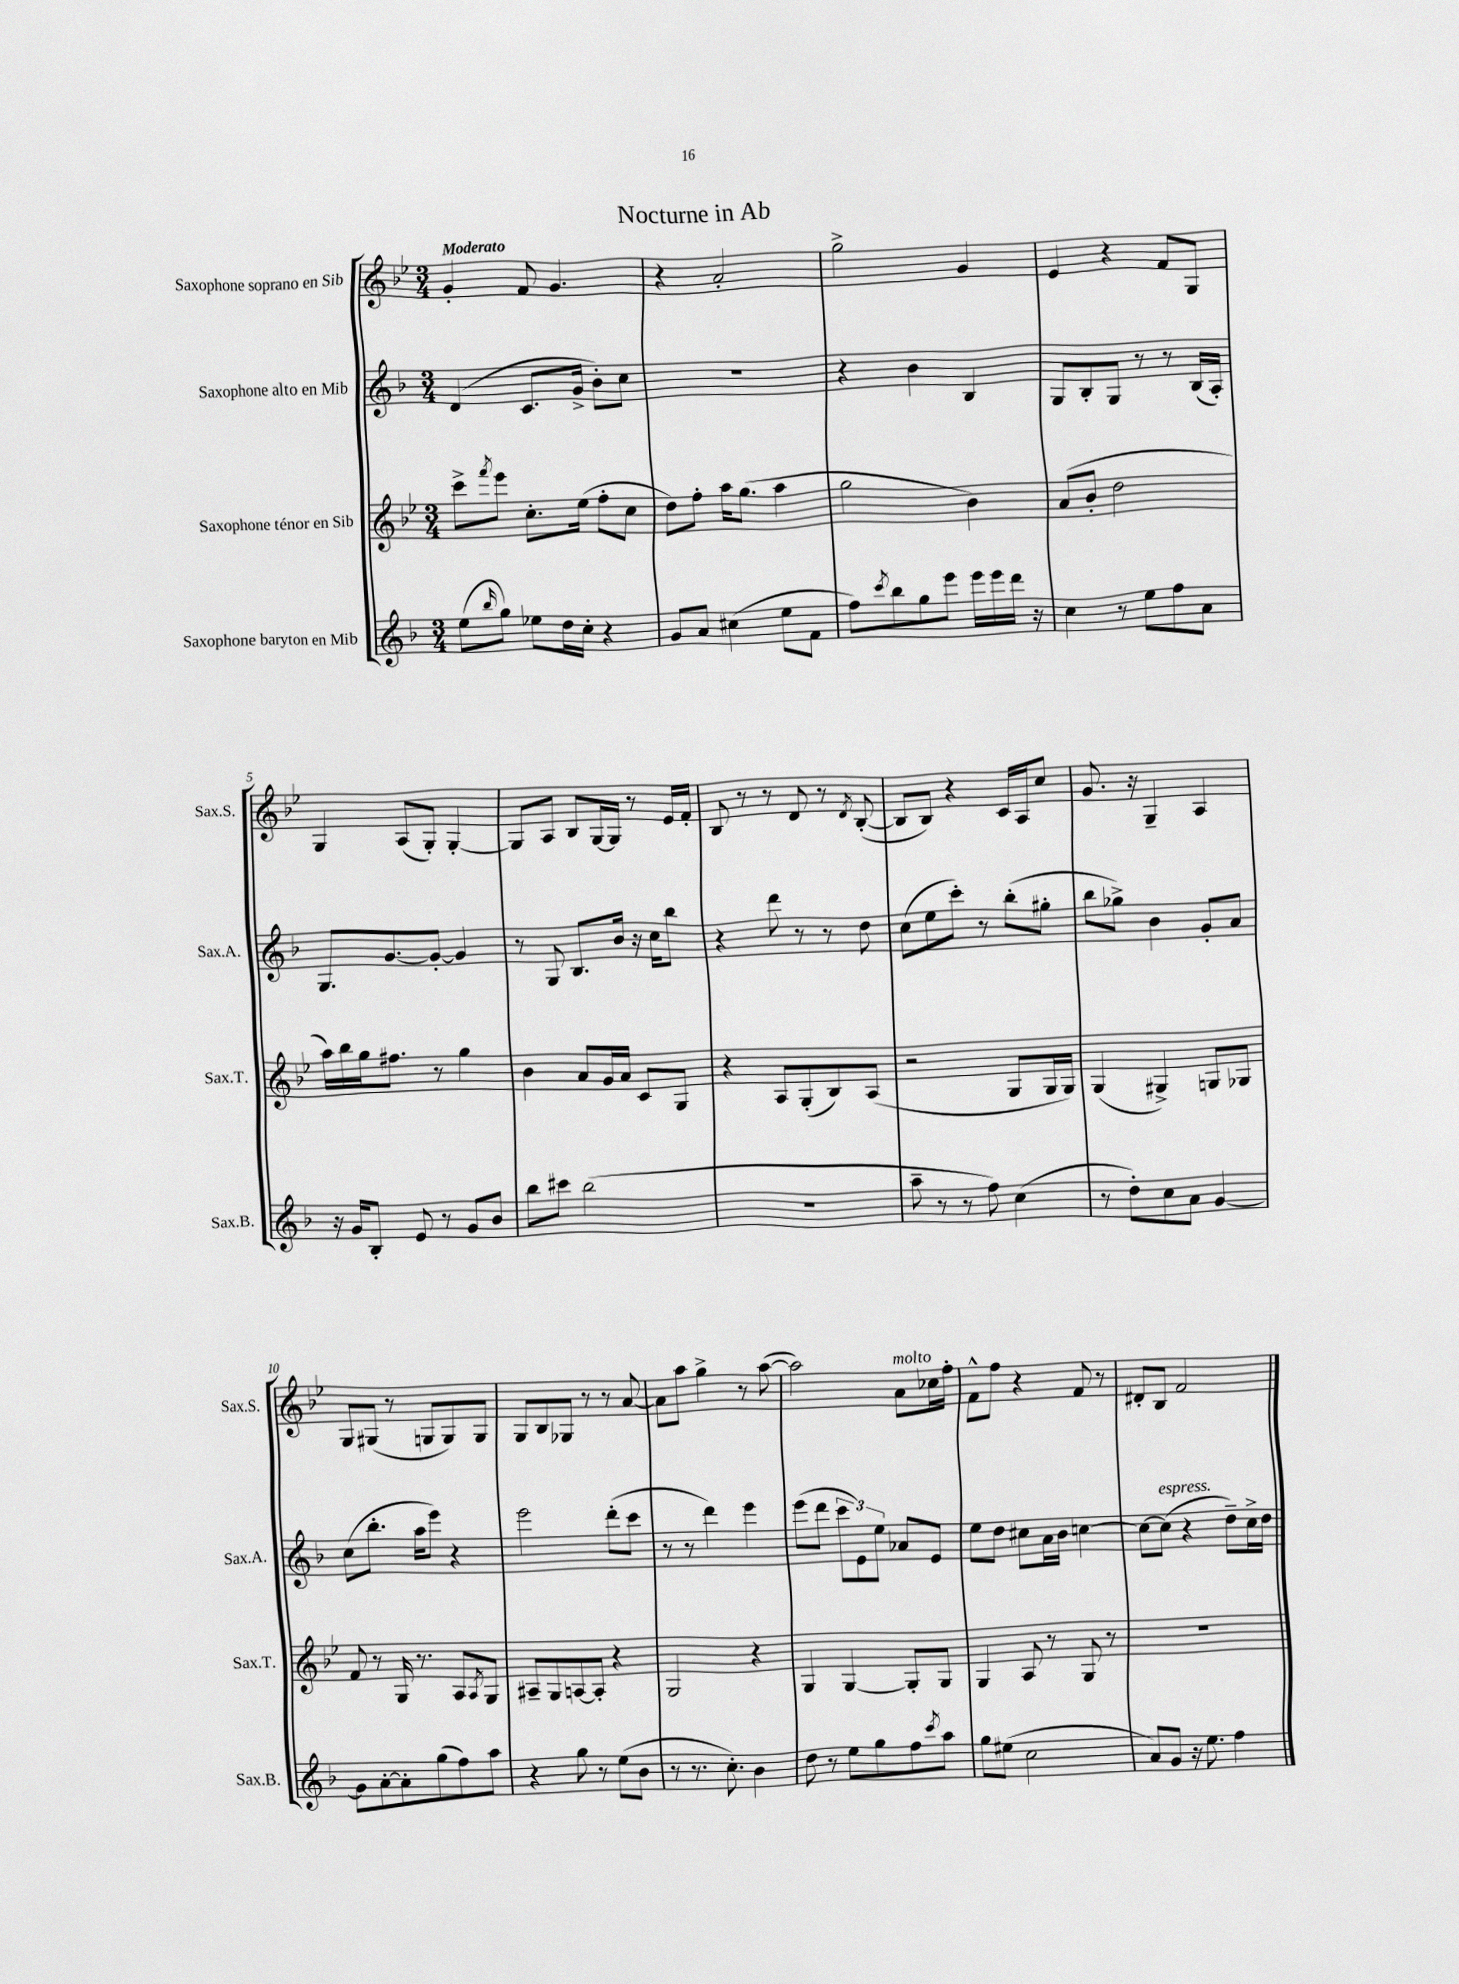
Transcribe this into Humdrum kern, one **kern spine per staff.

**kern	**kern	**kern	**kern
*staff4	*staff3	*staff2	*staff1
*clefG2	*clefG2	*clefG2	*clefG2
*k[b-]	*k[b-e-]	*k[b-]	*k[b-e-]
*M3/4	*M3/4	*M3/4	*M3/4
(8ee	8ccc^	(4d	4g'
16qqbb-	8qfff	.	.
8gg)	8eee-	.	.
8ee-	8.cc'	8.c	8f
16dd	.	.	4.g
16cc'	(16ee-	16g^	.
4r	8ff'	8b-')	.
.	8cc	8cc	.
=	=	=	=
8g	8dd)	2.r	4r
8a	8ff'	.	.
(4cc#	16aa	.	2a'
.	(8.gg	.	.
8ee	4aa	.	.
8f	.	.	.
=	=	=	=
8ff)	2gg	4r	2gg^
8qccc	.	.	.
8bb-	.	.	.
8gg	.	4b-	.
8eee	.	.	.
16eee	4b-)	4B-	4g
16eee	.	.	.
16ddd	.	.	.
16r	.	.	.
=	=	=	=
4cc	(8a	8G	4e-
.	8b-'	8B-'	.
8r	2dd	8G	4r
8ee	.	8r	.
8ff	.	8r	8f
8a	.	(16B-	8G
.	.	16A')	.
=	=	=	=
16r	16aa)	8.G	4G
16g	16bb-	.	.
8B-'	16gg	.	.
.	8.ff#	[8.g	.
8e	.	.	(8A
8r	8r	8g'_	8G')
8g	4gg	4g]	[4G'
8b-	.	.	.
=	=	=	=
8bb-	4b-	8r	8G]
8ccc#	.	8G	8A
(2bb-	8a	8.B-	8B-
.	16g	.	[16G
.	16a	16b-	16G]
.	8c	16r	8r
.	.	16cc	.
.	8G	8bb-	16e-
.	.	.	16f'
=	=	=	=
2.r	4r	4r	8B-
.	.	.	8r
.	8A	8ddd	8r
.	(8G'	8r	8d
.	8B-)	8r	8r
.	.	.	8qd
.	(8A	8dd	([8B-'
=	=	=	=
8aa~	2r	(8cc	8B-]
8r	.	8ee	8B-)
8r	.	8ccc')	4r
8ff)	.	8r	.
(4cc	8G	(8bb-'	16c
.	.	.	16A
.	16G	8gg#'	8cc
.	16G)	.	.
=	=	=	=
8r	(4G	8bb-	8.g
8dd')	.	8gg-^)	.
.	.	.	16r
8cc	4G#^)	4b-	4G~
8a	.	.	.
[4g	8G	8g'	4A
.	8G-	8a	.
=	=	=	=
8g]	8f	(8cc	8G
[8a'	8r	8.bb-'	(8G#
8a']	16G	.	8r
.	8.r	16aa	.
(8gg	.	8eee)	8G
8ff)	8A	4r	8G)
.	8qA	.	.
8aa	8G	.	8G
=	=	=	=
4r	8A#~	2eee	8G
.	8G	.	8B-
8gg	[8A	.	8G-
8r	8A']	.	8r
(8ee	4r	(8ddd'	8r
8b-	.	8ccc	[8a
=	=	=	=
8r	2G	8r	8a]
8.r	.	8r	8aa
.	.	4ddd)	4gg^
8.cc')	.	.	.
4b-	4r	4eee	8r
.	.	.	([8aa
=	=	=	=
8dd	4G	(8eee	2aa])
8r	.	8ddd	.
8ee	[4G	12ccc	.
.	.	12e)	.
8gg	.	.	.
.	.	12ee	.
8ff	8G']	8a-	8a
8qccc	.	.	.
8aa	8G	8e	16cc-
.	.	.	16ff'
=	=	=	=
8gg	4G	8ee	8f^^
(8ee#	.	8dd	8ff
2cc	8A	8cc#	4r
.	8r	16a	.
.	.	16b-	.
.	8G	[4cc	8f
.	8r	.	8r
=	=	=	=
8a)	2.r	8cc_	8d#'
8g	.	(8cc]	8B-
16r	.	4r	2f
8.ee	.	.	.
4ff	.	8dd~)	.
.	.	16cc^	.
.	.	16dd	.
==	==	==	==
*-	*-	*-	*-
